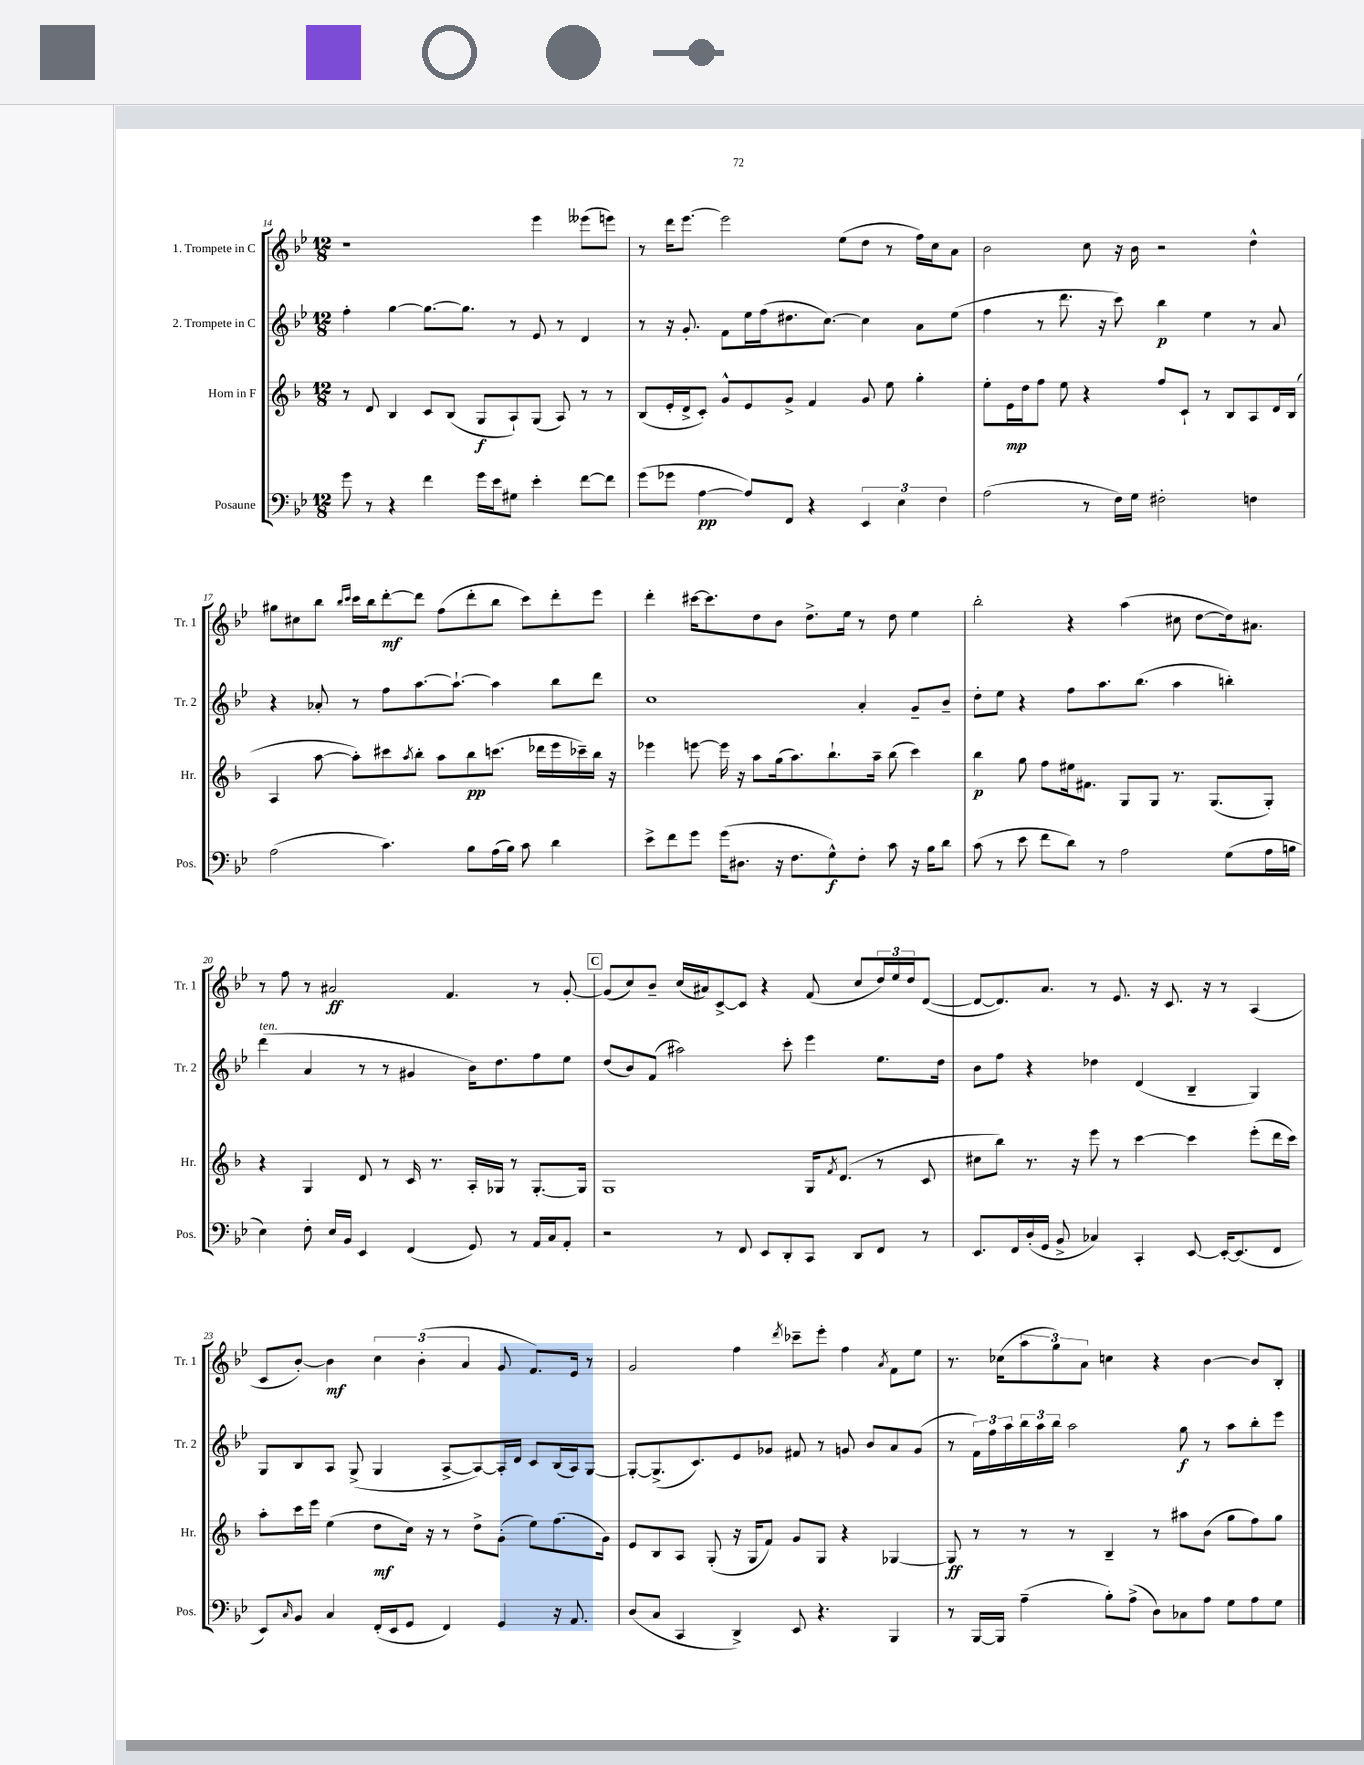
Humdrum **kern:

**kern	**dynam	**kern	**dynam	**kern	**dynam	**kern	**dynam
*part4	*part4	*part3	*part3	*part2	*part2	*part1	*part1
*staff4	*staff4	*staff3	*staff3	*staff2	*staff2	*staff1	*staff1
*I"Posaune	*	*I"Horn in F	*	*I"2. Trompete in C	*	*I"1. Trompete in C	*
*I'Pos.	*	*I'Hr.	*	*I'Tr. 2	*	*I'Tr. 1	*
*clefF4	*	*clefG2	*	*clefG2	*	*clefG2	*
*k[b-e-]	*	*k[b-]	*	*k[b-e-]	*	*k[b-e-]	*
*M12/8	*	*M12/8	*	*M12/8	*	*M12/8	*
=14	=14	=14	=14	=14	=14	=14	=14
8g\	.	8r	.	4ff'\	.	1r	.
8r	.	8d/	.	.	.	.	.
4r	.	4B-/	.	[4gg\	.	.	.
4f\	.	8c/L	.	8.gg\L_	.	.	.
.	.	(8B-/J	.	.	.	.	.
.	.	.	.	8.gg\J]	.	.	.
16g\LL	.	8G/L	f	.	.	.	.
16e-\J	.	.	.	.	.	.	.
8G#X\J	.	8A`/)	.	8r	.	.	.
4e-'\	.	(8G/J	.	8e-/	.	4eee-\	.
.	.	8A/)	.	8r	.	.	.
[8f\L	.	8r	.	4d/	.	(8eee--X\L	.
8f\J]	.	8r	.	.	.	8eeen\J)	.
=15	=15	=15	=15	=15	=15	=15	=15
(8g\L	.	(8B-/L	.	8r	.	8r	.
8g-X\J	.	16e'/L	.	16r	.	16ddd\KL	.
.	.	16d^/J	.	8.g'/	.	[8.eee-\J	.
[4A\	pp	8c'/J)	.	.	.	.	.
.	.	8g^^/L	.	8f\L	.	2eee-\]	.
8A/L])	.	8e/	.	16ee-\L	.	.	.
.	.	.	.	(16ff\J	.	.	.
8FF/J	.	8g^/J	.	8.dd#X\	.	.	.
4r	.	4f/	.	.	.	.	.
.	.	.	.	[8.cc\J)	.	.	.
.	.	.	.	.	.	(8ee-\L	.
6EE-/	.	8g/	.	4cc\]	.	8dd\J	.
.	.	8ee\	.	.	.	8r	.
6E-\	.	.	.	.	.	.	.
.	.	4gg'\	.	8a\L	.	16ff\LL)	.
.	.	.	.	.	.	16cc\J	.
6F\	.	.	.	.	.	.	.
.	.	.	.	(8ee-\J	.	8a\J	.
=16	=16	=16	=16	=16	=16	=16	=16
(2A\	.	8ee'\L	.	4ff\	.	2b-\	.
.	.	16e\L	mp	.	.	.	.
.	.	16dd\J	.	.	.	.	.
.	.	8ff\J	.	8r	.	.	.
.	.	8ee\	.	8.ddd\	.	.	.
8r	.	4r	.	.	.	8cc\	.
.	.	.	.	16r	.	.	.
16F\LL)	.	.	.	8ccc\)	.	16r	.
16G\JJ	.	.	.	.	.	16b-\	.
2F#X'\	.	8ff/L	.	4bb-\	p	2r	.
.	.	8c`/J	.	.	.	.	.
.	.	8r	.	4ee-\	.	.	.
.	.	8B-/L	.	.	.	.	.
4Fn\	.	8A/	.	8r	.	4dd^^\	.
.	.	16d/L	.	8a/	.	.	.
.	.	(16B-/JJ	.	.	.	.	.
!!LO:LB:g=z
=17	=17	=17	=17	=17	=17	=17	=17
(2A\	.	4A/	.	4r	.	8gg#X\L	.
.	.	.	.	.	.	8cc#X\	.
.	.	[8aa\	.	8a-X'/	.	8bb-\J	.
.	.	.	.	.	.	16qqbb-/LL	.
.	.	.	.	.	.	16qqccc/JJ	.
.	.	8aa'\L])	.	8r	.	16ccc\LL	.
.	.	.	.	.	.	16bb-\J	.
4.c\)	.	8ccc#X\	.	8ff\L	.	[8ddd'\	mf
.	.	8qaa/	.	.	.	.	.
.	.	8bb-'\J	.	[8.aa\	.	8ddd\J]	.
.	.	8aa\L	.	.	.	(8ff\L	.
.	.	.	.	8.aa`\J_	.	.	.
8B-\L	.	8bb-\	pp	.	.	8ddd'\	.
(16A\L	.	(8.cccn\J	.	4aa\]	.	8bb-\J	.
16B-\JJ)	.	.	.	.	.	.	.
8c\	.	.	.	.	.	8ccc\L)	.
.	.	16ddd-X\LL	.	.	.	.	.
4d\	.	16eee\	.	8bb-\L	.	8ddd'\	.
.	.	16ccc-X~\)	.	.	.	.	.
.	.	16bb-\JJ	.	8ddd\J	.	8eee-\J	.
.	.	16r	.	.	.	.	.
=18	=18	=18	=18	=18	=18	=18	=18
8e-^\L	.	4eee-X\	.	1cc	.	4ddd'\	.
8f\	.	.	.	.	.	.	.
8g\J	.	[8eeen\	.	.	.	[16ccc#X\KL	.
.	.	.	.	.	.	8.ccc#\]	.
(16g\KL	.	16eee\]	.	.	.	.	.
8.D#X\J	.	16r	.	.	.	.	.
.	.	8aa\L	.	.	.	8dd\	.
16r	.	(16gg\k	.	.	.	8b-\J	.
8.F\L	.	8.aa\)	.	.	.	.	.
.	.	.	.	.	.	8.dd^\L	.
8G^^\)	f	8.bb-`\	.	.	.	.	.
.	.	.	.	.	.	16ee-\Jk	.
8F'\J	.	.	.	4a'/	.	8r	.
.	.	16aa~\Jk	.	.	.	.	.
8c\	.	(8bb-\	.	.	.	8dd\	.
16r	.	4ccc\)	.	8g~/L	.	4ee-\	.
16B-\KL	.	.	.	.	.	.	.
8d\J	.	.	.	8b-~/J	.	.	.
=19	=19	=19	=19	=19	=19	=19	=19
(8c\	.	4bb-\	p	8dd'\L	.	2bb-'\	.
8r	.	.	.	8ee-\J	.	.	.
8e-\	.	8gg\	.	4r	.	.	.
8f\L	.	8ff\L	.	.	.	.	.
8d\J)	.	16ee#X\k	.	8ff\L	.	4r	.
.	.	8.f#X\J	.	.	.	.	.
8r	.	.	.	8.aa\	.	.	.
2A\	.	8G/L	.	.	.	(4aa\	.
.	.	.	.	(8.bb-\J	.	.	.
.	.	8G/J	.	.	.	.	.
.	.	8.r	.	4aa\	.	8cc#X\	.
.	.	.	.	.	.	[8dd\L	.
.	.	(8.G/L	.	.	.	.	.
(8G\L	.	.	.	4bbn'\)	.	16dd\k])	.
.	.	.	.	.	.	8.a#X\J	.
16A\L	.	8G'/J)	.	.	.	.	.
16Bn\JJ	.	.	.	.	.	.	.
!!LO:LB:g=z
=20	=20	=20	=20	=20	=20	=20	=20
!	!	!	!	!LO:TX:a:i:t=ten.	!	!	!
4E-\)	.	4r	.	(4ddd\	.	8r	.
.	.	.	.	.	.	8ff\	.
8F'\	.	4G/	.	4a/	.	8r	.
16E-/LL	.	.	.	.	.	2a#X/	ff
16BB-/JJ	.	.	.	.	.	.	.
4EE-/	.	8d/	.	8r	.	.	.
.	.	8r	.	8r	.	.	.
(4FF/	.	16c/	.	4g#X/	.	.	.
.	.	8.r	.	.	.	.	.
.	.	.	.	.	.	4.f/	.
8GG/)	.	16A'/LL	.	16b-\KL)	.	.	.
.	.	16G-X/JJ	.	8.dd\	.	.	.
8r	.	8r	.	.	.	.	.
16AA/LL	.	[8.G-'/L	.	8ff\	.	8r	.
16C/J	.	.	.	.	.	.	.
8AA'/J	.	.	.	8ee-\J	.	[8g'/	.
.	.	16G-/Jk]	.	.	.	.	.
!!LO:REH:place=s1:t=C
=21	=21	=21	=21	=21	=21	=21	=21
2r	.	1G	.	(8dd/L	.	(8g/L]	.
.	.	.	.	8b-/)	.	8cc/)	.
.	.	.	.	(8f/J	.	8b-~/J	.
.	.	.	.	2aa#X\)	.	(16cc/LL	.
.	.	.	.	.	.	16a#X/J)	.
8r	.	.	.	.	.	[8c^/	.
8FF/	.	.	.	.	.	8c/J]	.
8EE-/L	.	.	.	.	.	4r	.
8DD'/	.	.	.	8ccc'\	.	.	.
8CC/J	.	16G/KL	.	4eee-\	.	(8f/	.
.	.	8qf/	.	.	.	.	.
.	.	(8.d/J	.	.	.	.	.
8DD/L	.	.	.	.	.	8cc/L	.
8FF/J	.	8r	.	8.ee-\L	.	24dd/L)	.
.	.	.	.	.	.	24ee-/	.
.	.	.	.	.	.	24dd/J	.
8r	.	8c/	.	.	.	([8d/J	.
.	.	.	.	16dd\Jk	.	.	.
=22	=22	=22	=22	=22	=22	=22	=22
8.EE-/L	.	8cc#X\L	.	8b-\L	.	8d/L_	.
.	.	8bb-\J)	.	8ff\J	.	8.d/])	.
16FF/L	.	.	.	.	.	.	.
(16D'/	.	8.r	.	4r	.	.	.
16GG/JJ	.	.	.	.	.	8.a/J	.
8BB-^/	.	.	.	.	.	.	.
.	.	16r	.	.	.	.	.
4C-X/)	.	8eee\	.	4dd-X\	.	8r	.
.	.	8r	.	.	.	8.e-/	.
4CC'/	.	[4ccc\	.	(4d/	.	.	.
.	.	.	.	.	.	16r	.
.	.	.	.	.	.	8.c/	.
[8EE-/	.	4ccc\]	.	4B-~/	.	.	.
.	.	.	.	.	.	16r	.
16EE-'/KL_	.	.	.	.	.	8r	.
(8.EE-/]	.	.	.	.	.	.	.
.	.	(8eee'\L	.	4G/)	.	(4A/	.
8FF/J	.	16ddd\L	.	.	.	.	.
.	.	16ccc\JJ)	.	.	.	.	.
!!LO:LB:g=z
=23	=23	=23	=23	=23	=23	=23	=23
8EE-/L)	.	8aa'\L	.	8G/L	.	8c/L	.
16qqC/	.	.	.	.	.	.	.
8BB-/J	.	16ccc\L	.	8B-/	.	[8b-'/J)	.
.	.	16eee\JJ	.	.	.	.	.
4C/	.	(4ee\	.	8A/J	.	4b-\]	mf
.	.	.	.	(8G^/	.	.	.
(16FF'/LL	.	8dd\L	mf	4G/	.	6cc\	.
16EE-/J	.	.	.	.	.	.	.
8GG/J	.	16cc\Jk)	.	.	.	.	.
.	.	.	.	.	.	(6b-'\	.
.	.	16r	.	.	.	.	.
4FF/)	.	8r	.	[8A^/L	.	.	.
.	.	.	.	.	.	6a/	.
.	.	8dd^\L	.	8A/_)	.	.	.
4GG/	.	(8g'\J	.	16A'/L]	.	8g/	.
.	.	.	.	16d/JJ	.	.	.
.	.	8ee\L)	.	8c/L	.	8.f/L)	.
16r	.	(8.ff\	.	(16B-/L	.	.	.
8.AA/	.	.	.	16A/J)	.	16e-/Jk	.
.	.	.	.	[8G/J	.	8r	.
.	.	16g\Jk)	.	.	.	.	.
=24	=24	=24	=24	=24	=24	=24	=24
(8D/L	.	8e/L	.	8G'/L_	.	2g/	.
8C/J	.	8B-/	.	(8.G^/]	.	.	.
4CC/	.	8A/J	.	.	.	.	.
.	.	.	.	8.c/)	.	.	.
.	.	(8G'/	.	.	.	.	.
4DD^/)	.	16r	.	8e-/	.	4ff\	.
.	.	16G/KL	.	.	.	.	.
.	.	8f/J)	.	8g-X/J	.	.	.
.	.	.	.	.	.	8qddd/	.
8EE-/	.	8g/L	.	8f#X/	.	8ccc-X~\L	.
4.r	.	8G/J	.	8r	.	8eee-'\J	.
.	.	4r	.	8gn/	.	4ff\	.
.	.	.	.	8b-/L	.	.	.
.	.	.	.	.	.	8qa/	.
4BBB-/	.	[4G-X/	.	8a/	.	8f\L	.
.	.	.	.	(8g/J	.	8ee-\J	.
=25	=25	=25	=25	=25	=25	=25	=25
8r	.	8G-/]	ff	8r	.	8.r	.
[16BBB-/LL	.	8r	.	24f\LL)	.	.	.
.	.	.	.	24ff\	.	.	.
16BBB-/JJ]	.	.	.	.	.	(16cc-X\KL	.
.	.	.	.	24aa\	.	.	.
(4A~\	.	8r	.	24bb-\	.	12aa\	.
.	.	.	.	24aa\	.	.	.
.	.	.	.	24bb-\JJ	.	12gg\)	.
.	.	8r	.	2aa\	.	.	.
.	.	.	.	.	.	12a\J	.
8B-'\L)	.	4B-~/	.	.	.	4ccn\	.
(8A^\J	.	.	.	.	.	.	.
8D\L)	.	8r	.	.	.	4r	.
8C-X\	.	8aa#X\L	.	8gg\	f	.	.
8A\J	.	(8b-\J	.	8r	.	[4b-\	.
8G\L	.	8gg\L	.	8aa\L	.	.	.
8A\	.	8ff\)	.	8bb-'\	.	8b-/L]	.
8G\J	.	8gg\J	.	8eee-\J	.	8B-'/J	.
==	==	==	==	==	==	==	==
*-	*-	*-	*-	*-	*-	*-	*-
